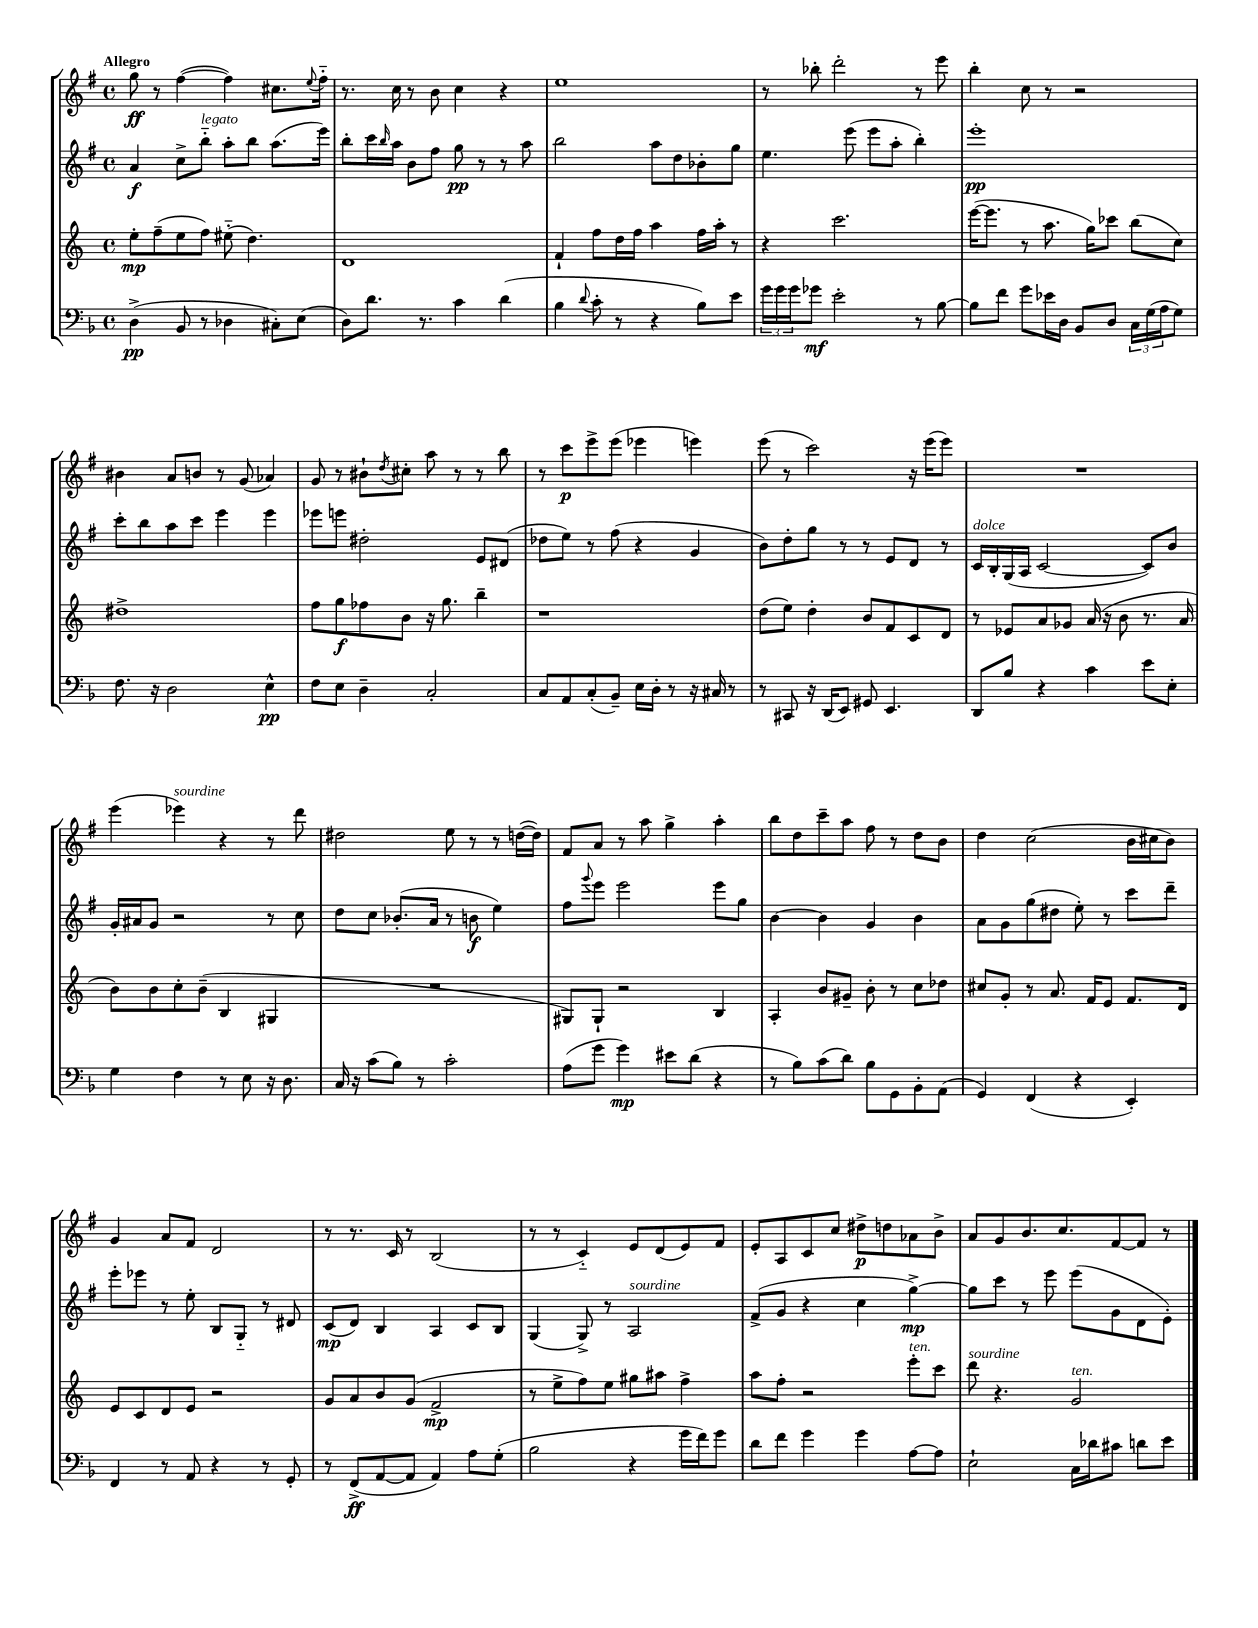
<<
\new StaffGroup <<
\new Staff = "s0" {
    \clef treble \key g \major \defaultTimeSignature \time 4/4 \tempo "Allegro"
    g''8\ff r8 fis''4~( fis''4) cis''8. \appoggiatura { e''8 } fis''16-_ |
    r8. c''16 r8 b'8 c''4 r4 |
    e''1 |
    r8 bes''8-. d'''2-. r8 e'''8 |
    b''4-. c''8 r8 r2 |
    bis'4 a'8 b'8 r8 g'8( aes'4) |
    g'8 r8 bis'8-! \acciaccatura { d''8 } cis''8-. a''8 r8 r8 b''8 |
    r8 c'''8\p e'''8-> e'''8( ees'''4 e'''4) |
    e'''8( r8 c'''2) r16 e'''16( e'''8) |
    R1 |
    e'''4( ees'''4^\markup { \italic "sourdine" }) r4 r8 d'''8 |
    dis''2 e''8 r8 r8 d''16~( d''16) |
    fis'8 a'8 r8 a''8 g''4-> a''4-. |
    b''8 d''8 c'''8-- a''8 fis''8 r8 d''8 b'8 |
    d''4 c''2( b'16 cis''16 b'8) |
    g'4 a'8 fis'8 d'2 |
    r8 r8. c'16 r8 b2( |
    r8 r8 c'4-_) e'8 d'8( e'8) fis'8 |
    e'8-. a8 c'8 c''8 dis''8->\p d''8 aes'8 b'8-> |
    a'8 g'8 b'8. c''8. fis'8~ fis'8 r8 \bar "|." |
}
\new Staff = "s1" {
    \clef treble \key g \major \defaultTimeSignature \time 4/4
    a'4\f c''8-> b''8-_^\markup { \italic "legato" } a''8-. b''8 a''8.( e'''16) |
    b''8-. c'''16 \grace { b''16 } a''16 b'8 fis''8 g''8\pp r8 r8 a''8 |
    b''2 a''8 d''8 bes'8-. g''8 |
    e''4. e'''8( e'''8 a''8-. b''4-.) |
    e'''1-.\pp |
    c'''8-. b''8 a''8 c'''8 e'''4 e'''4 |
    ees'''8 e'''8 dis''2-. e'8 dis'8( |
    des''8 e''8) r8 fis''8( r4 g'4 |
    b'8) d''8-. g''8 r8 r8 e'8 d'8 r8 |
    c'16^\markup { \italic "dolce" } b16-. g16( a16 c'2~ c'8) b'8 |
    g'16-. ais'16 g'8 r2 r8 c''8 |
    d''8 c''8 bes'8.-.( a'16 r8 b'8\f e''4) |
    fis''8 \appoggiatura { g'''8 } e'''8 e'''2 e'''8 g''8 |
    b'4~ b'4 g'4 b'4 |
    a'8 g'8 g''8( dis''8 e''8-.) r8 c'''8 d'''8-- |
    e'''8-. ees'''8 r8 e''8-. b8 g8-_ r8 dis'8 |
    c'8\mp( d'8) b4 a4 c'8 b8 |
    g4( g8->) r8 a2^\markup { \italic "sourdine" } |
    fis'8->( g'8 r4 c''4 g''4~->\mp) |
    g''8 c'''8 r8 e'''8 e'''8( g'8 d'8 e'8-.) \bar "|." |
}
\new Staff = "s2" {
    \clef treble \key c \major \defaultTimeSignature \time 4/4
    e''8-.\mp f''8--( e''8 f''8) eis''8-_( d''4.) |
    d'1 |
    f'4-! f''8 d''16 f''16 a''4 f''16 a''16-. r8 |
    r4 c'''2. |
    e'''16~( e'''8. r8 a''8. g''16) ces'''8 b''8( c''8) |
    dis''1-> |
    f''8 g''8\f fes''8 b'8 r16 g''8. b''4-- |
    r1 |
    d''8( e''8) d''4-. b'8 f'8 c'8 d'8 |
    r8 ees'8 a'8 ges'8 a'16( r16 b'8 r8. a'16 |
    b'8) b'8 c''8-. b'8--( b4 gis4 |
    R1 |
    gis8) gis8-! r2 b4 |
    a4-. b'8 gis'8-- b'8-. r8 c''8 des''8 |
    cis''8 g'8-. r8 a'8. f'16 e'8 f'8. d'16 |
    e'8 c'8 d'8 e'8 r2 |
    g'8 a'8 b'8 g'8( f'2->\mp |
    r8 e''8-> f''8) e''8 gis''8 ais''8 f''4-> |
    a''8 f''8-. r2 e'''8-.^\markup { \italic "ten." } c'''8 |
    d'''8^\markup { \italic "sourdine" } r4. g'2^\markup { \italic "ten." } \bar "|." |
}
\new Staff = "s3" {
    \clef bass \key f \major \defaultTimeSignature \time 4/4
    d4->\pp( bes,8 r8 des4 cis8-.) e8( |
    d8) d'8. r8. c'4 d'4( |
    bes4 \appoggiatura { d'8 } c'8-. r8 r4 bes8) e'8 |
    \tuplet 3/2 { g'16 g'16 g'16 } ges'8\mf e'2-. r8 bes8~ |
    bes8 f'8 g'8 ees'16 d16 bes,8 d8 \tuplet 3/2 { c16 g16( a16 } g8) |
    f8. r16 d2 e4-^\pp |
    f8 e8 d4-- c2-. |
    c8 a,8 c8-.( bes,8--) e16 d16-. r8 r16 cis16 r8 |
    r8 cis,8 r16 d,16( e,8) gis,8 e,4. |
    d,8 bes8 r4 c'4 e'8 e8-. |
    g4 f4 r8 e8 r16 d8. |
    c16 r16 c'8( bes8) r8 c'2-. |
    a8( g'8 g'4\mp) eis'8 d'8( r4 |
    r8 bes8) c'8( d'8) bes8 g,8 bes,8-. a,8( |
    g,4) f,4( r4 e,4-.) |
    f,4 r8 a,8 r4 r8 g,8-. |
    r8 f,8->\ff( a,8~ a,8 a,4) a8 g8-.( |
    bes2 r4 g'16 f'16) g'8 |
    d'8 f'8 g'4 g'4 a8~ a8 |
    e2-! c16 des'16 cis'8 d'8 e'8 \bar "|." |
}
>>
>>
\layout { \context { \Score \remove "Bar_number_engraver" } }
